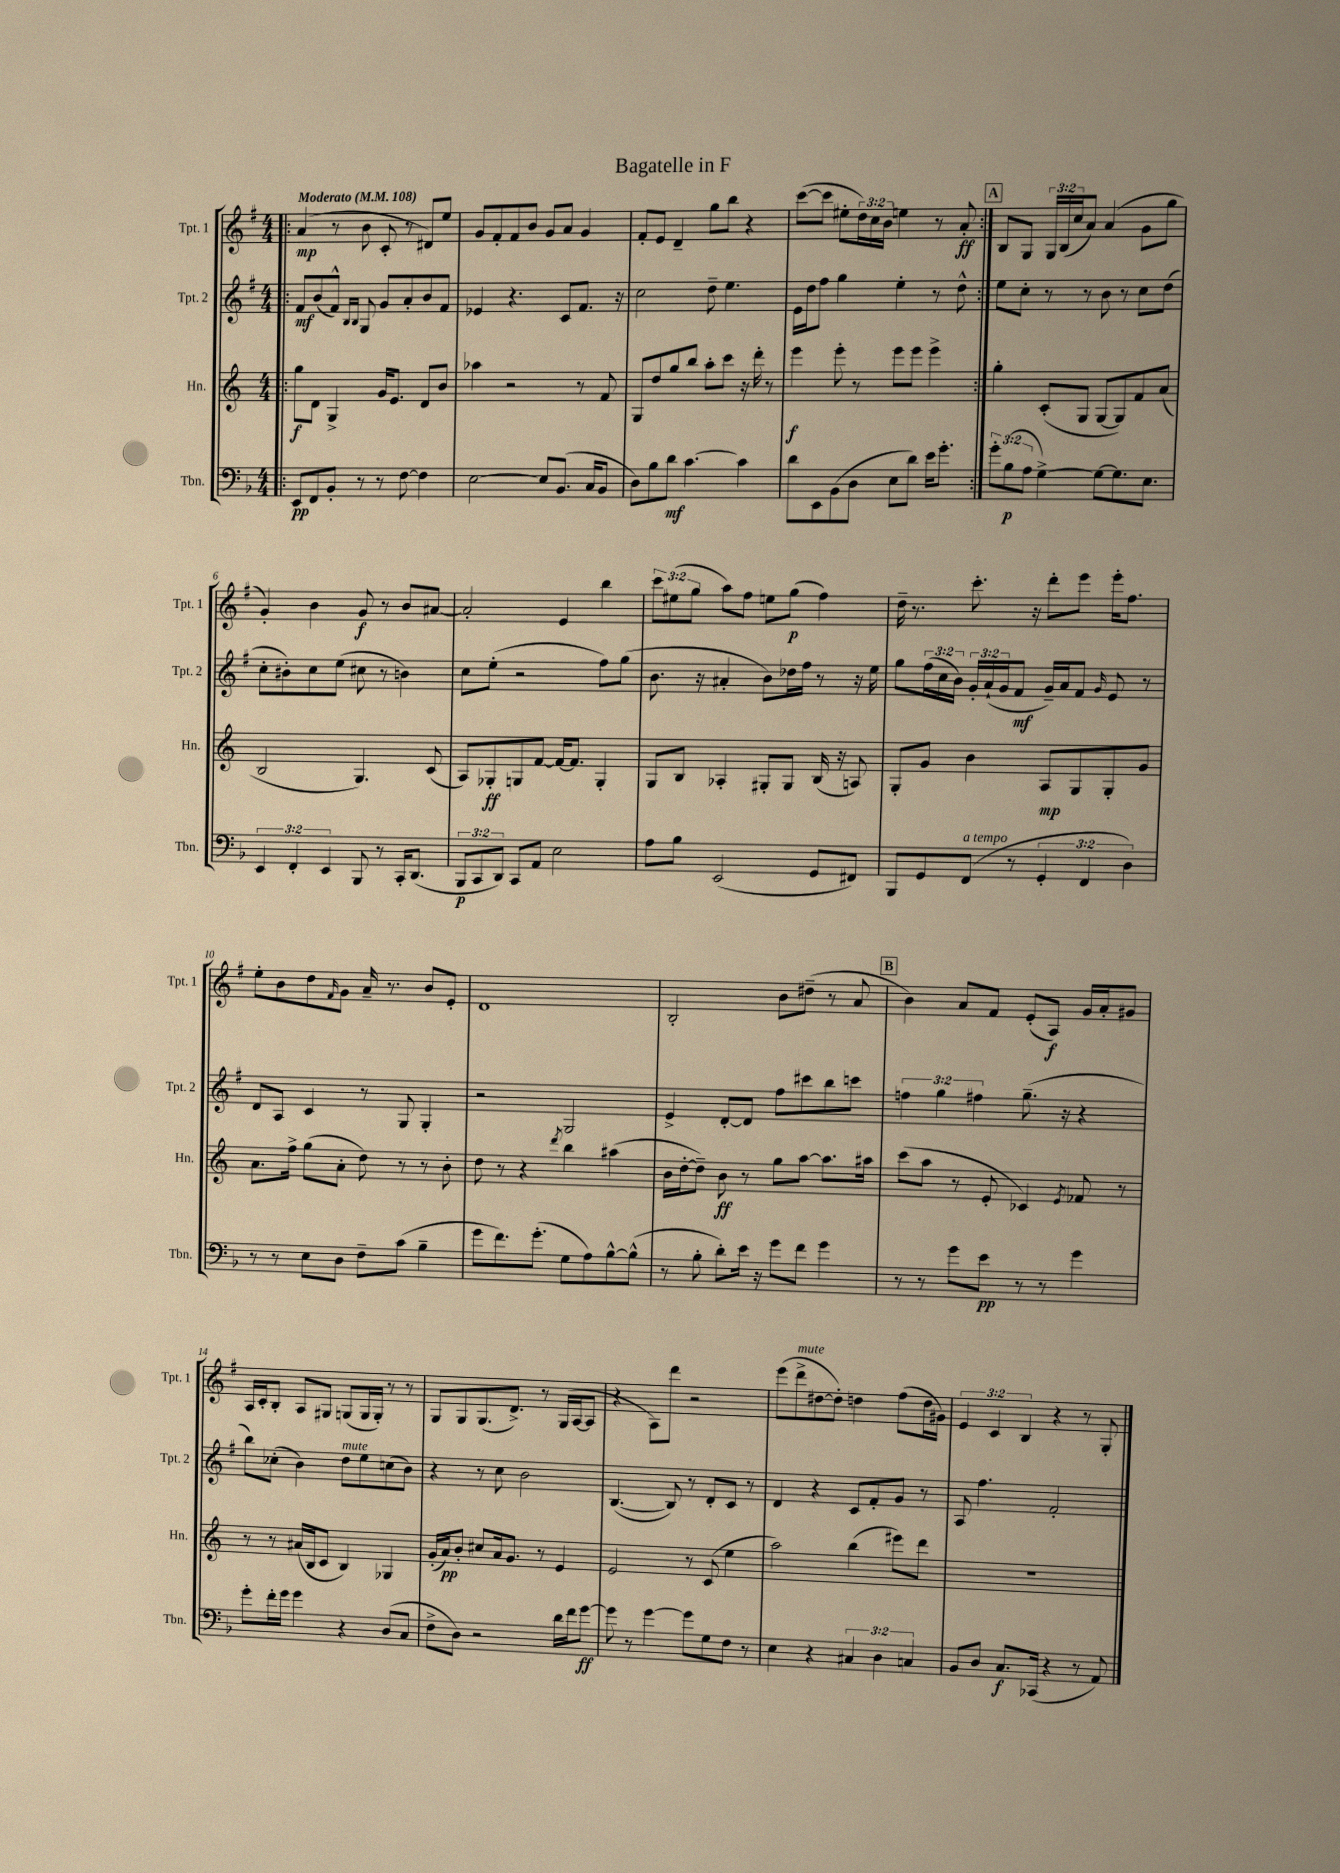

**kern	**kern	**kern	**kern
*staff4	*staff3	*staff2	*staff1
*clefF4	*clefG2	*clefG2	*clefG2
*k[b-]	*k[]	*k[f#]	*k[f#]
*M4/4	*M4/4	*M4/4	*M4/4
*MM108	*MM108	*MM108	*MM108
=!|:	=!|:	=!|:	=!|:
8EE/L	8gg\L	8f#/L	(4a/
8FF/	8d\J	(8b/	.
8BB-'/J	4G^/	8f#^^/J)	8r
.	.	16qqB/LL	.
.	.	16qqB/JJ	.
8r	.	8G/	8b\
8r	16g/LK	8g/L	8c'/
.	8.e/J	.	.
[8F\	.	8a'/	8r
4F\]	8d/L	8b/	8d#/L)
.	8b/J	8f#/J	8ee/J
=	=	=	=
[2E\	4aa-\	4e-/	8g/L
.	.	.	8f#'/
.	2r	4.r	8f#/
.	.	.	8b/J
8E/]L	.	.	8g/L
(8.BB-/J	.	8c/L	8a/J
.	8r	8.f#/J	4g/
16C/LK	.	.	.
8BB-/J	8f/	.	.
.	.	16r	.
=	=	=	=
8D\L)	8G/L	2cc\	8f#'/L
8B-\	8dd/	.	8e/J
8d\J	8gg/	.	4d~/
[4.c\	8bb/J	.	.
.	8aa'\L	8dd~\	8gg\L
.	8ccc\J	4.ee\	8bb\J
4c\]	16r	.	4r
.	16ddd'\	.	.
.	8r	.	.
=	=	=	=
8d\L	4eee\	16e\LL	([8ccc\L
.	.	16dd\J	.
8EE\	.	8ff#\J	8ccc\]J
(8BB-\	8eee'\	4gg\	8ee#'\L
8D\J	8r	.	24dd\L)
.	.	.	24cc\
.	.	.	24b\JJ
8E\L	8eee\L	4ee'\	4ee\
8d\J)	8eee\J	.	.
16e\LK	4eee^\	8r	8r
8.g'\J	.	.	.
.	.	8dd^^\	8a'/
=:|!	=:|!	=:|!	=:|!
12g'\L	4gg'\	8ee\L	8B/L
(12B-\	.	.	.
.	.	8cc'\J	8G/J
12A\J	.	.	.
[4G^\)	(8c'/L	8r	24G/LL
.	.	.	(24B/
.	.	.	24cc/J
.	8G/J	8r	8a/J)
8G\_L	[8G/L	8b\	(4a/
8.G\]	8G/])	8r	.
.	8f/	8cc\L	8g\L
8.E\J	.	.	.
.	(8a/J	(8dd\J	8gg\J
=	=	=	=
6EE/	2B/	8cc'\L	4g'/)
.	.	8b#'\)	.
6FF'/	.	.	.
.	.	8cc\	4b\
6EE/	.	.	.
.	.	(8ee\J	.
8BBB-/	4.G/)	8cc#\	8g/
8r	.	8r	8r
16CC'/LK	.	4b\)	8b/L
(8.DD/J	.	.	.
.	(8c/	.	[8a#/J
=	=	=	=
12BBB-/L	8A/L)	8cc\L	2a#'/]
12CC/	.	.	.
.	8G-'/	(8ee'\J	.
12DD/J)	.	.	.
8CC/L	8G/	2r	.
8AA/J	[8f/J	.	.
2E\	16f/_LK	.	4e/
.	8.f/]J	.	.
.	4G'/	8ff#\L)	4bb\
.	.	(8gg\J	.
=	=	=	=
8A\L	8G/L	8.b\	12ccc\L
.	.	.	(12ee#\
8B-\J	8B/J	.	.
.	.	.	12gg\J
.	.	16r	.
(2EE/	4A-'/	4a#'/	8aa\L)
.	.	.	8ff#\J
.	8G#'/L	8b\L)	8ee\L
.	8G#/J	16dd-\L	(8gg\J
.	.	16ff#\JJ	.
8GG/L	(16B/	8r	4ff#\)
.	16r	.	.
8FF#/J)	8A/)	16r	.
.	.	16ee\	.
=	=	=	=
8BBB-/L	8G'/L	8gg\L	16dd~\
.	.	.	8.r
8GG/	8g/J	(24ff#\L	.
.	.	24cc\	.
.	.	24b\JJ)	.
(8FF/J	4b\	24g'/LL	8.ccc'\
.	.	(24a`/	.
.	.	24g/J	.
8r	.	8f#/J	.
.	.	.	16r
6GG'/	8A/L	16g~/LL)	8ddd'\L
.	.	16a/J	.
.	8G/	8f#/J	8eee\J
6FF/	.	.	.
.	.	16qqg/	.
.	8G'/	8e/	16eee'\LK
.	.	.	8.ff#\J
6D\)	.	.	.
.	8g/J	8r	.
=	=	=	=
8r	8.a\L	8d/L	8ee'\L
8r	.	8A/J	8b\
.	16ff^\Jk	.	.
8E\L	(8gg\L	4c/	8dd\
.	.	.	16qqf#/
8D\J	8a'\J	.	8g\J
8F~\L	8dd\)	8r	16a~/
.	.	.	8.r
(8c\J	8r	8G/	.
4B-~\	8r	4G'/	8b/L
.	8b'\	.	8e'/J
=	=	=	=
8g\L	8dd\	2r	1d
8.f\)	8r	.	.
.	4r	.	.
(8.g'\J	.	.	.
.	8qddd/	.	.
8G\L	4bb\	2G/	.
8A\)	.	.	.
[8B-^^\	(4aa#\	.	.
(8B-^^\]J	.	.	.
=	=	=	=
8r	16b\LL	4e^/	2B'/
.	[16dd'\J	.	.
8B-'\	8dd~\]J)	.	.
8d'\L)	8b\	[8d'/L	.
16e\Jk	8r	8d/]J	.
16r	.	.	.
8g\L	8gg\L	8ff#\L	8b\L
8f\J	[8aa\J	8ccc#\	(8dd#~\J
4g\	8.aa\]L	8bb\	8r
.	.	8ccc\J	8a/
.	16aa#\Jk	.	.
=	=	=	=
8r	(8ccc\L	6ff\	4b\)
8r	8aa\J	.	.
.	.	6gg\	.
8g\L	8r	.	8a/L
.	.	6ff#\	.
8e\J	8e'/	.	8f#/J
8r	4c-/)	(8.gg~\	(8e'/L
8r	.	.	8A/J)
.	.	16r	.
.	8qe/	.	.
4g\	8f-/	4r	16g/LL
.	.	.	16a'/J
.	8r	.	8g#/J
=	=	=	=
8g'\L	8r	8bb\L)	16A/LL
.	.	.	16c'/J
16f'\L	8r	(8cc-'\J	8B'/J
16g\JJ	.	.	.
4g\	(16a#/LL	4b\)	8A/L
.	16B/J	.	.
.	8c/J	.	8G#/J
4r	4B/)	8dd\L	(8G/L
.	.	8ee\	16G/L
.	.	.	16G'/JJ)
(8D/L	4G-/	(8cc\	8r
8C/J	.	8b\J)	8r
=	=	=	=
8F^\L	(16g'/LL	4r	8G/L
.	16a/J)	.	.
8D\J)	8b'/J	.	8G/
2r	8cc#/L	8r	(8.G/
.	16a/k	8cc\	.
.	8.g/J	.	8.d^/J)
.	.	2b\	.
.	8r	.	8r
16d\LL	4e/	.	(16G/LL
16f\J	.	.	[16A/J
[8g\J	.	.	8A/]J
=	=	=	=
8g\]	2e/	([4.B/	4r
8r	.	.	.
[4g\	.	.	8A\L)
.	.	8B/])	8ddd\J
8g\]L	8r	8r	2r
8G\	(8c/	8d'/L	.
8F\J	4ee\	8c/J	.
8r	.	8r	.
=	=	=	=
4E\	2aa\)	4d/	(8eee\L
.	.	.	8ddd^\
4r	.	4r	[8dd#\
.	.	.	8dd#'\]J)
6C#/	(4bb\	8c/L	4dd\
.	.	8f#'/	.
6D\	.	.	.
.	8eee#\L)	8g/J	(8ff#\L
6C/	.	.	.
.	8ddd\J	8r	16dd\L
.	.	.	16g#\JJ)
=	=	=	=
8BB-/L	1r	8A/	6e/
8D/J	.	4.ff#\	.
.	.	.	6c/
8.C/L	.	.	.
.	.	.	6B/
(16CC-/Jk	.	.	.
4r	.	2f#'/	4r
8r	.	.	8r
8AA/)	.	.	8G'/
==	==	==	==
*-	*-	*-	*-
